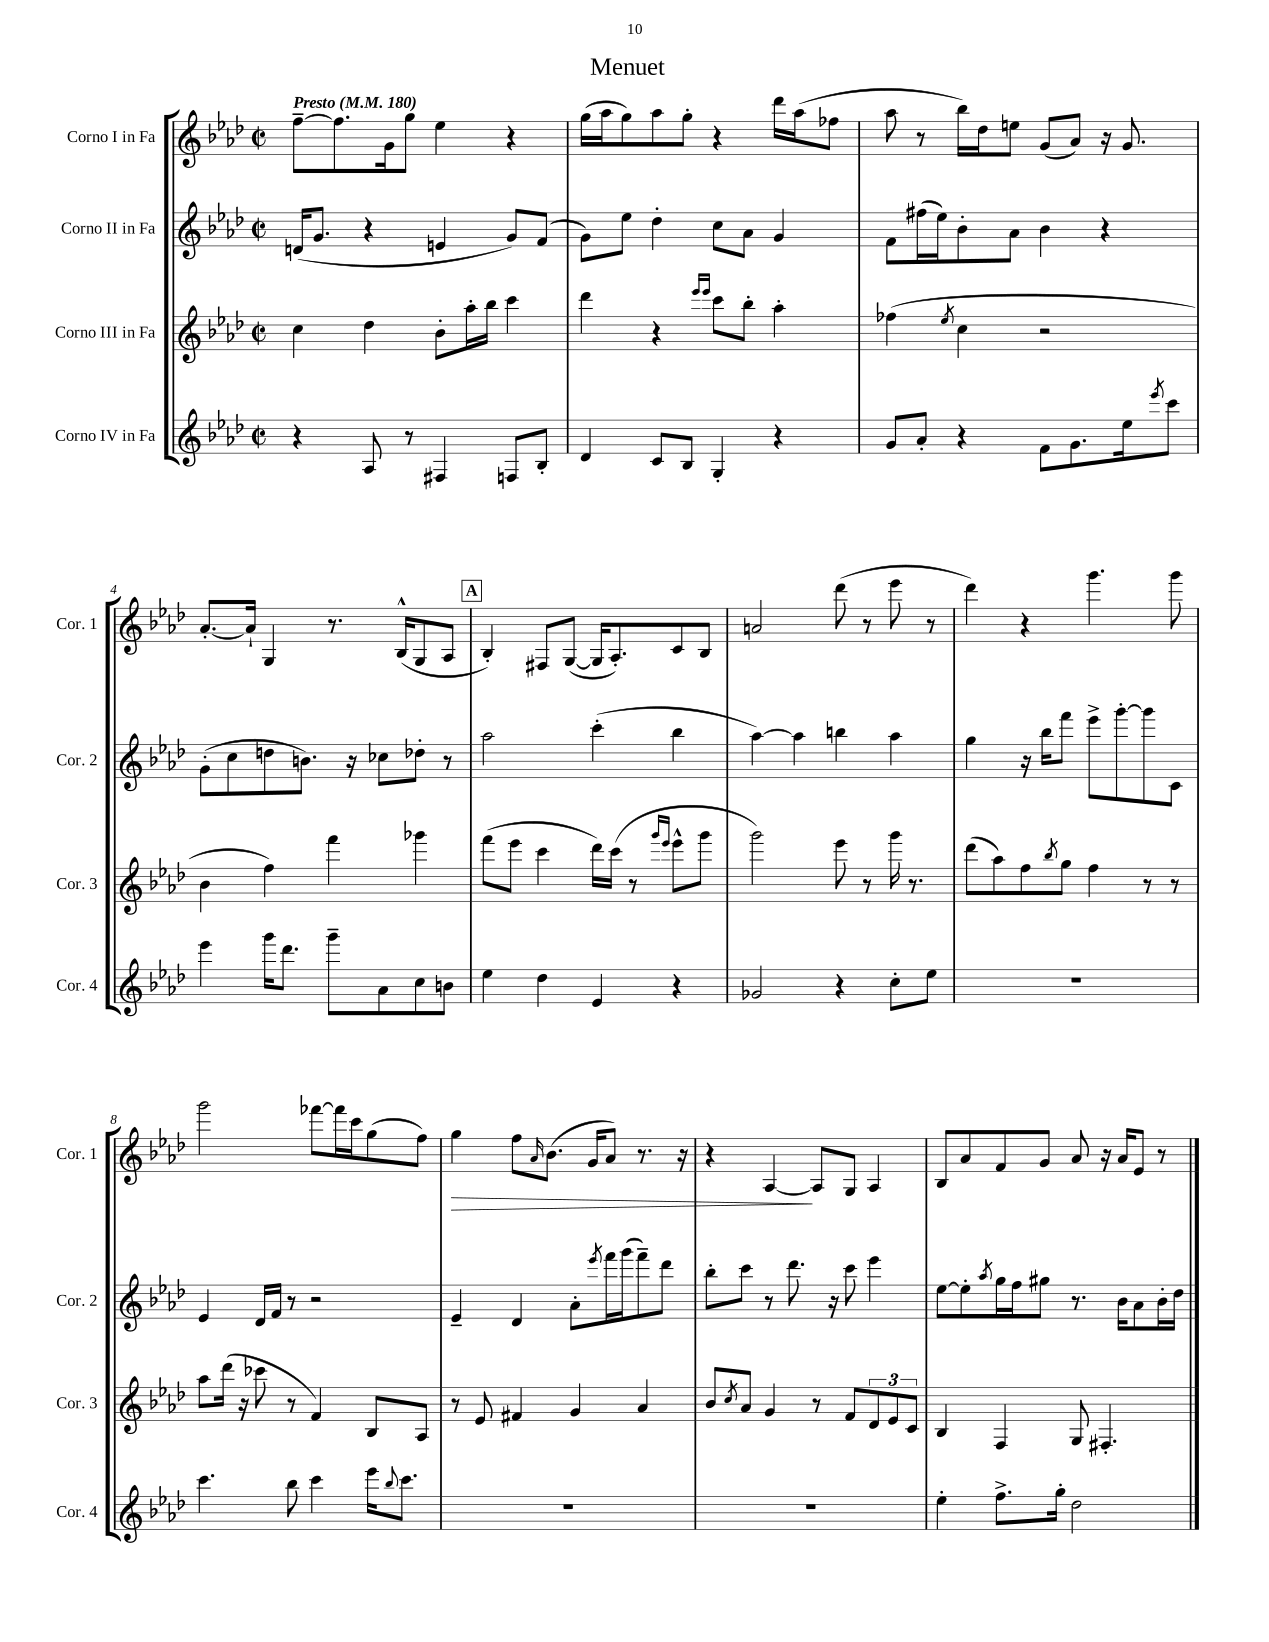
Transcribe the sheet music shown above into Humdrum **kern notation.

**kern	**kern	**kern	**kern
*staff4	*staff3	*staff2	*staff1
*clefG2	*clefG2	*clefG2	*clefG2
*k[b-e-a-d-]	*k[b-e-a-d-]	*k[b-e-a-d-]	*k[b-e-a-d-]
*M2/2	*M2/2	*M2/2	*M2/2
*met(c|)	*met(c|)	*met(c|)	*met(c|)
*MM180	*MM180	*MM180	*MM180
4r	4cc\	(16d/LK	[8ff~\L
.	.	8.g/J	.
.	.	.	8.ff\]
8A-/	4dd-\	4r	.
.	.	.	16g\k
8r	.	.	8gg\J
4F#/	8b-'\L	4e/	4ee-\
.	16aa-'\L	.	.
.	16bb-\JJ	.	.
8F/L	4ccc\	8g/L)	4r
8B-'/J	.	(8f/J	.
=	=	=	=
4d-/	4ddd-\	8g\L)	(16gg\LL
.	.	.	16aa-\J
.	.	8ee-\J	8gg\)
8c/L	4r	4dd-'\	8aa-\
8B-/J	.	.	8gg'\J
.	16qqeee-/LL	.	.
.	16qqeee-/JJ	.	.
4G'/	8ccc\L	8cc\L	4r
.	8bb-'\J	8a-\J	.
4r	4aa-'\	4g/	16ddd-\LL
.	.	.	(16aa-\J
.	.	.	8ff-\J
=	=	=	=
8g/L	(4ff-\	8f\L	8aa-\
8a-'/J	.	(16ff#\L	8r
.	.	16ee-\J)	.
.	8qee-/	.	.
4r	4cc\	8b-'\	16bb-\LL)
.	.	.	16dd-\J
.	.	8a-\J	8ee\J
8f\L	2r	4b-\	(8g/L
8.g\	.	.	8a-/J)
.	.	4r	16r
16ee-\k	.	.	8.g/
8qeee-/	.	.	.
8ccc\J	.	.	.
=	=	=	=
4eee-\	4b-\	(8g'\L	[8.a-'/L
.	.	8cc\	.
.	.	.	16a-`/]Jk
16ggg\LK	4ff\)	8dd\	4G/
8.ddd-\J	.	.	.
.	.	8.b\J)	.
8ggg~\L	4fff\	.	8.r
.	.	16r	.
8a-\	.	8cc-\L	.
.	.	.	(16B-^^/LK
8cc\	4ggg-\	8dd-'\J	8G/
8b\J	.	8r	8A-/J
=	=	=	=
4ee-\	(8fff\L	2aa-\	4B-'/)
.	8eee-\J	.	.
4dd-\	4ccc\	.	8F#/L
.	.	.	([8G/J
4e-/	16ddd-\LL)	(4ccc'\	16G/]LK
.	(16ccc\JJ	.	8.A-'/)
.	8r	.	.
.	16qqggg/LL	.	.
.	16qqeee-/JJ	.	.
4r	8eee-^^\L	4bb-\	8c/
.	8ggg\J	.	8B-/J
=	=	=	=
2g-/	2ggg\)	[4aa-\)	2a/
.	.	4aa-\]	.
4r	8eee-\	4bb\	(8ddd-\
.	8r	.	8r
8cc'\L	16ggg\	4aa-\	8eee-\
.	8.r	.	.
8ee-\J	.	.	8r
=	=	=	=
1r	(8ddd-\L	4gg\	4ddd-\)
.	8aa-\)	.	.
.	8ff\	16r	4r
.	.	16bb-\LK	.
.	8qbb-/	.	.
.	8gg\J	8fff\J	.
.	4ff\	8eee-^\L	4.ggg\
.	.	[8ggg'\	.
.	8r	8ggg\]	.
.	8r	8c\J	8ggg\
=	=	=	=
4.ccc\	8aa-\L	4e-/	2ggg\
.	(16ddd-\Jk	.	.
.	16r	.	.
.	8ccc-\	16d-/LL	.
.	.	16f/JJ	.
8bb-\	8r	8r	.
4ccc\	4f/)	2r	[8fff-\L
.	.	.	16fff-\]L
.	.	.	16ccc\J
16eee-\LK	8B-/L	.	(8gg\
8qqbb-/	.	.	.
8.ccc\J	.	.	.
.	8A-/J	.	8ff\J)
=	=	=	=
1r	8r	4e-~/	4gg\
.	8e-/	.	.
.	4f#/	4d-/	8ff\L
.	.	.	16qqa-/
.	.	.	(8.b-\J
.	4g/	8a-'\L	.
.	.	.	16g/LK
.	.	8qeee-/	.
.	.	16fff\L	8a-/J)
.	.	(16ggg\J	.
.	4a-/	8fff~\)	8.r
.	.	8ddd-\J	.
.	.	.	16r
=	=	=	=
1r	8b-/L	8bb-'\L	4r
.	8qcc/	.	.
.	8a-/J	8ccc\J	.
.	4g/	8r	[4A-/
.	.	8.ddd-\	.
.	8r	.	8A-/]L
.	.	16r	.
.	8f/L	8ccc\	8G/J
.	12d-/	4eee-\	4A-/
.	12e-/	.	.
.	12c/J	.	.
=	=	=	=
4ee-'\	4B-/	[8ee-\L	8B-/L
.	.	8ee-'\]	8a-/
.	.	8qaa-/	.
8.ff^\L	4F/	16gg\L	8f/
.	.	16ff\J	.
.	.	8gg#\J	8g/J
16gg'\Jk	.	.	.
2dd-\	8G/	8.r	8a-/
.	4.F#'/	.	16r
.	.	16b-\LK	16a-/LK
.	.	8a-\	8e-/J
.	.	16b-'\L	8r
.	.	16dd-\JJ	.
==	==	==	==
*-	*-	*-	*-
